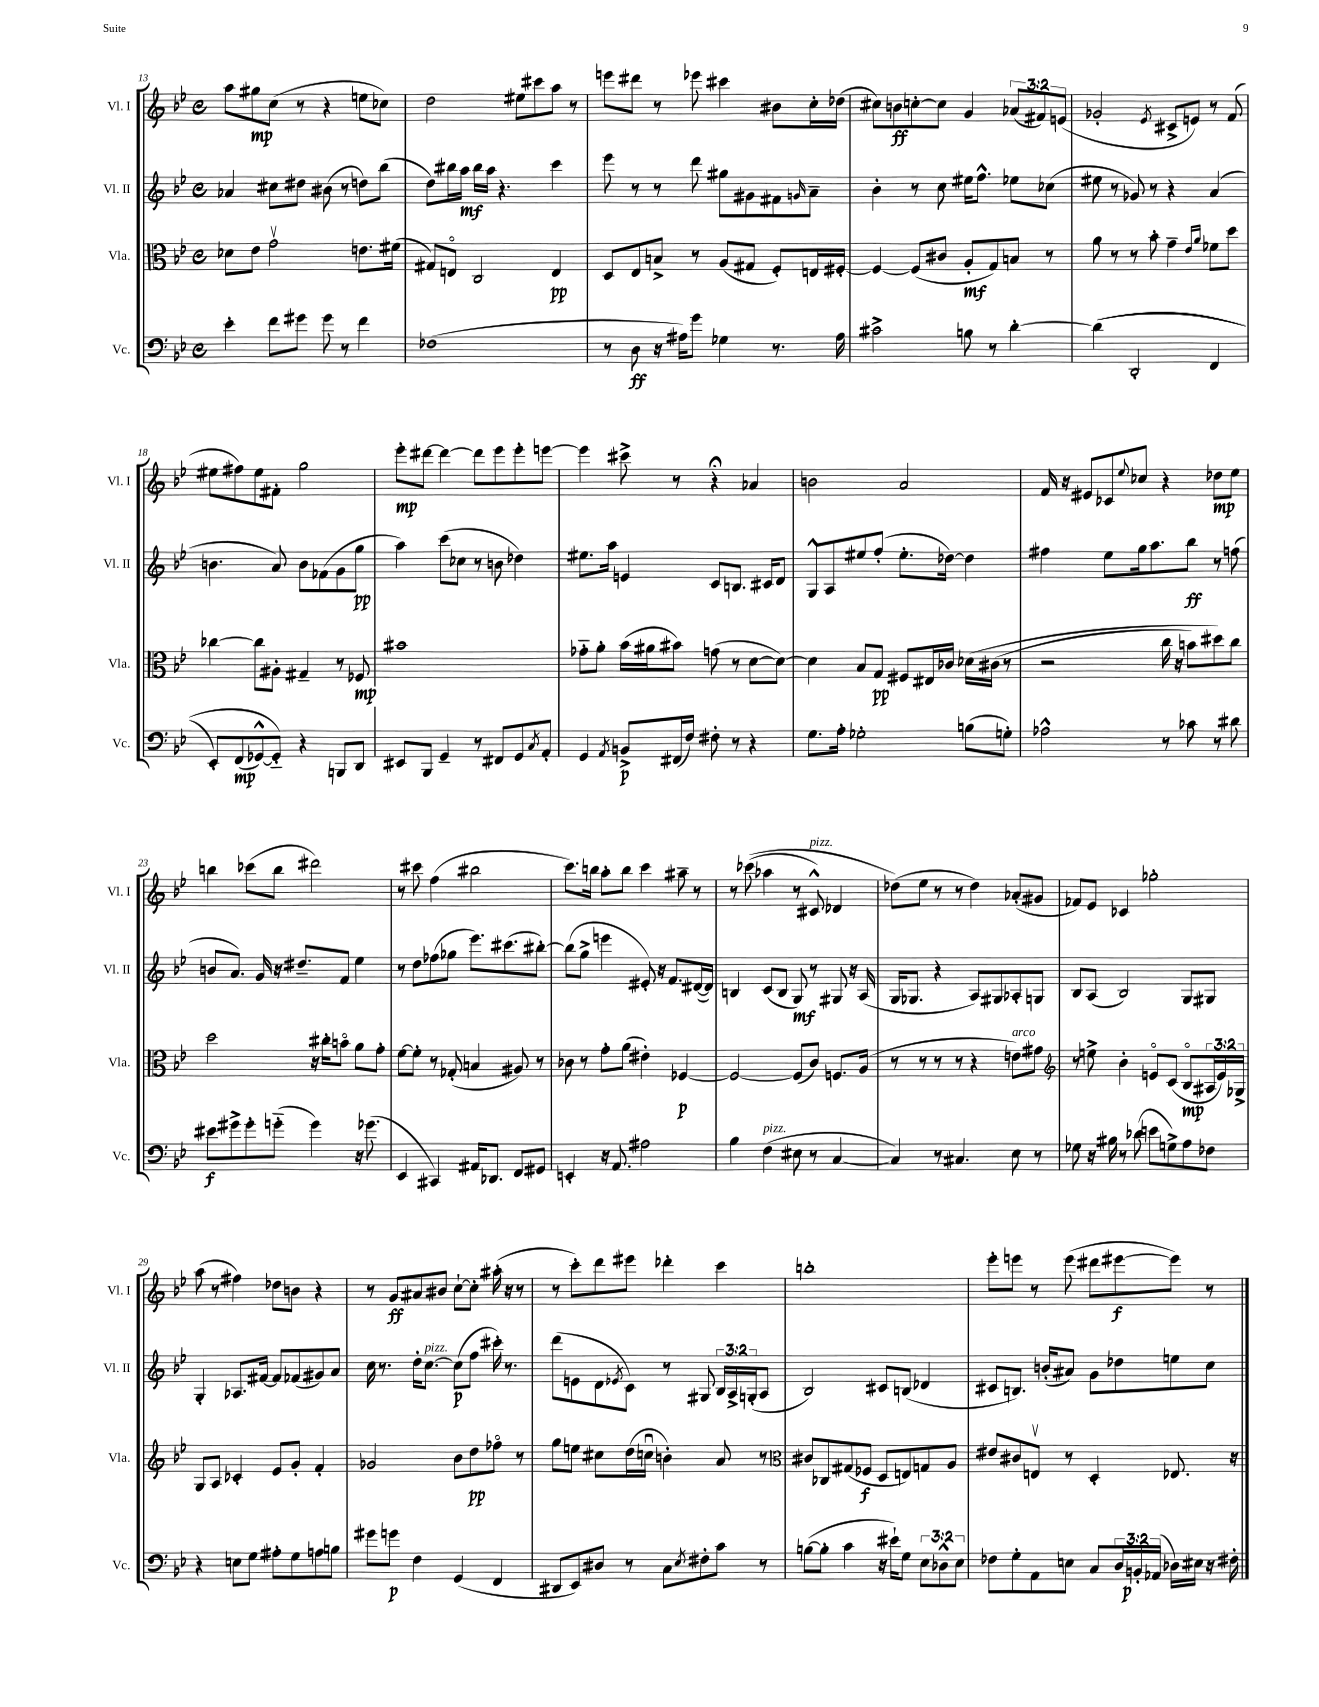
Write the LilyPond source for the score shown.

<<
\new StaffGroup <<
\new Staff = "s0" \with { instrumentName = "Vl. I" shortInstrumentName = "Vl. I" } {
    \clef treble \key bes \major \defaultTimeSignature \time 4/4 \override Staff.TupletNumber.text = #tuplet-number::calc-fraction-text
    a''8 gis''8\mp c''8( r8 r4 e''8 ces''8) |
    d''2 eis''8 cis'''8 a''8 r8 |
    e'''8 dis'''8 r8 ees'''8 cis'''4 bis'8 c''16-. des''16( |
    cis''8) b'8\ff c''8~-. c''8 g'4 \tuplet 3/2 { aes'8( fis'8) e'8( } |
    ges'2-. \acciaccatura { ees'8 } cis'8-> e'8) r8 f'8( |
    eis''8 fis''8) eis''8 fis'8-. g''2 |
    ees'''8-.\mp dis'''8~ dis'''4~ dis'''8 ees'''8 ees'''8-. e'''8~ |
    e'''4 cis'''8-> r8 r4\fermata aes'4 |
    b'2 a'2 |
    f'16 r16 eis'8 ces'8 \appoggiatura { ees''8 } ces''8 r4 des''8\mp ees''8 |
    b''4 ces'''8( b''8 dis'''2) |
    r8 cis'''8 f''4( bis''2 |
    c'''8.) b''16 a''8-. b''8 c'''4 ais''8-- r8 |
    r8 ces'''8(\( aes''4 r8 cis'8-^^\markup { \italic "pizz." }) des'4 |
    des''8(\) ees''8 r8 r8 des''4) aes'8-.( gis'8 |
    fes'8) ees'8 ces'4 ges''2-. |
    a''8( r8 fis''4) des''8 b'8 r4 |
    r8 g'8\ff ais'8 bis'8 c''8~-! c''8-. ais''16-.( r16 r8 |
    r8 c'''8-.) d'''8 eis'''8 des'''4-. c'''4 |
    b''1-. |
    ees'''8-. e'''8 r8 e'''8( dis'''8 eis'''8~\f eis'''8) r8 \bar "|." |
}
\new Staff = "s1" \with { instrumentName = "Vl. II" shortInstrumentName = "Vl. II" } {
    \clef treble \key bes \major \defaultTimeSignature \time 4/4 \override Staff.TupletNumber.text = #tuplet-number::calc-fraction-text
    aes'4 cis''8 dis''8 bis'8( r8 d''8) bes''8( |
    d''8) bis''16 a''16\mf bis''16 a''16 r4. c'''4 |
    ees'''8 r8 r8 d'''8 gis''8 gis'8 fis'8 \grace { g'16 } a'8-- |
    bes'4-. r8 c''8 eis''16 f''8.-^ ees''8 ces''8( |
    eis''8 r8 ges'8) r8 r4 a'4( |
    b'4. a'8) b'8 fes'8( g'8 g''8\pp |
    a''4) c'''8( ces''8 r8 b'8 des''4) |
    eis''8. a''16 e'4 c'8 b8. cis'16 d'8 |
    g8-^ a8 eis''8 f''8-.( eis''8.-. des''16~) des''4 |
    fis''4 ees''8 g''16 a''8. bes''8\ff r8 f''8( |
    b'8 a'8.) g'16 r16 dis''8.-- f'8 ees''4 |
    r8 d''8 fes''8( ges''8 ees'''8.) cis'''8.( bis''8~-.) |
    bis''8( g''8-> e'''4 eis'8-.) r16 f'8. dis'16~( dis'16) |
    b4 c'8( b8 g8\mf) r8 gis8 r16 a16( |
    g16 ges8. r4 a8) gis8 aes8-. g8 |
    bes8 a8( bes2) g8 gis8 |
    g4-. aes8. fis'16~ fis'8 fes'8( gis'8) a'8 |
    c''16 r8. d''16-. c''8.~^\markup { \italic "pizz." } c''8\p( f''8 cis'''16-.) r8. |
    d'''8( e'8 d'8 \acciaccatura { ees'8 } c'8) r8 gis8 \tuplet 3/2 { bes16 a16-> g16-.( } a8 |
    bes2) cis'8 b8( des'4 |
    cis'8 b8.) b'16-.( ais'8) g'8 des''8 e''8 c''8 \bar "|." |
}
\new Staff = "s2" \with { instrumentName = "Vla." shortInstrumentName = "Vla." } {
    \clef alto \key bes \major \defaultTimeSignature \time 4/4 \override Staff.TupletNumber.text = #tuplet-number::calc-fraction-text
    des'8 ees'8 g'2\upbow e'8. fis'16( |
    gis8) e8\flageolet c2 e4\pp |
    d8 ees8 b8-> r8 a8( gis8 f8-.) e16 fis16~-. |
    fis4~ fis8( cis'8 a8-.\mf g8) b8 r8 |
    a'8 r8 r8 bes'8-. g'4-- \grace { ees'16 a'16 } fes'8 d''8 |
    ces''4~ ces''8 ais8-. gis4-- r8 fes8\mp |
    bis'1 |
    ges'8-_ a'8-. bes'16( ais'16 bis'8) g'8( r8 d'8~ d'8~) |
    d'4 bes8 g8\pp fis8 eis16 ces'16 des'16\( cis'16( r8 |
    r2 c''16 r16 b'8) dis''8\) c''8 |
    d''2 r16 cis''16-. b'8\flageolet a'8 g'8-. |
    f'8~ f'8-. r8 ges8-.( b4 ais8) r8 |
    ces'8 r8 g'8-. a'8( eis'4-.) fes4~\p |
    fes2~ fes8( c'8) f8. a16( |
    r8 r8 r8 r8 r4 e'8^\markup { \italic "arco" }) gis'8 |
    \clef treble r8 e''8-> bes'4-. e'8\flageolet c'8( bes8\flageolet\mp \tuplet 3/2 { ais16 e'16) ges16-> } |
    g8 a8 ces'4-. ees'8 g'8-. f'4-. |
    ges'2 bes'8 d''8\pp fes''8\flageolet r8 |
    g''8 e''8 cis''8 d''16( c''16\downbow b'4-.) a'8 r8 |
    \clef alto cis'8 ces8 gis8( fes8\f d8 e8) g8 a8 |
    eis'8 cis'8 e8\upbow r8 d4-. ees8. r16 \bar "|." |
}
\new Staff = "s3" \with { instrumentName = "Vc." shortInstrumentName = "Vc." } {
    \clef bass \key bes \major \defaultTimeSignature \time 4/4 \override Staff.TupletNumber.text = #tuplet-number::calc-fraction-text
    ees'4-. f'8 gis'8 gis'8 r8 f'4 |
    fes1( |
    r8 d8\ff r16 ais16) g'8 ges4 r8. ais16 |
    cis'2-> b8 r8 d'4~-. |
    d'4(\( d,2-. f,4 |
    ees,8-.) f,8\mp( ges,8~-^) ges,8-_\) r4 b,,8 d,8 |
    eis,8 bes,,8 g,4-- r8 fis,8 g,8 \acciaccatura { c8 } a,8-. |
    g,4 \acciaccatura { a,8 } b,8->\p fis,16( f16) fis8-. r8 r4 |
    g8. a16-. ges2-. b8( g8-.) |
    aes2-^ r8 ces'8 r8 dis'8 |
    eis'8\f gis'8-> gis'8-. g'8-_( g'4) r16 ges'8.( |
    ees,4 cis,4) ais,16 des,8. f,8 gis,8 |
    e,4-. r16 a,8. ais2 |
    bes4 f4^\markup { \italic "pizz." }( eis8 r8 c4~ |
    c4) r8 cis4. ees8 r8 |
    ges8 r16 bis16 r8 des'8( e'8 g8->) a8 fes8 |
    r4 e8 g8 ais8-. g8 a8 b8 |
    gis'8 g'8\p f4 g,4( f,4 |
    dis,8 ees,8) dis8 r8 c8 \acciaccatura { ees8 } fis8-. c'8 r8 |
    b8~( b8-. c'4 r16 eis'16-!) g8 \tuplet 3/2 { ees8 des8-^ ees8 } |
    fes8 g8-. a,8 e8 c8 \tuplet 3/2 { d16 b,16-.\p aes,16( } des16) eis16 r16 fis16-. \bar "|." |
}
>>
>>
\layout { \context { \Score currentBarNumber = #13 } }
